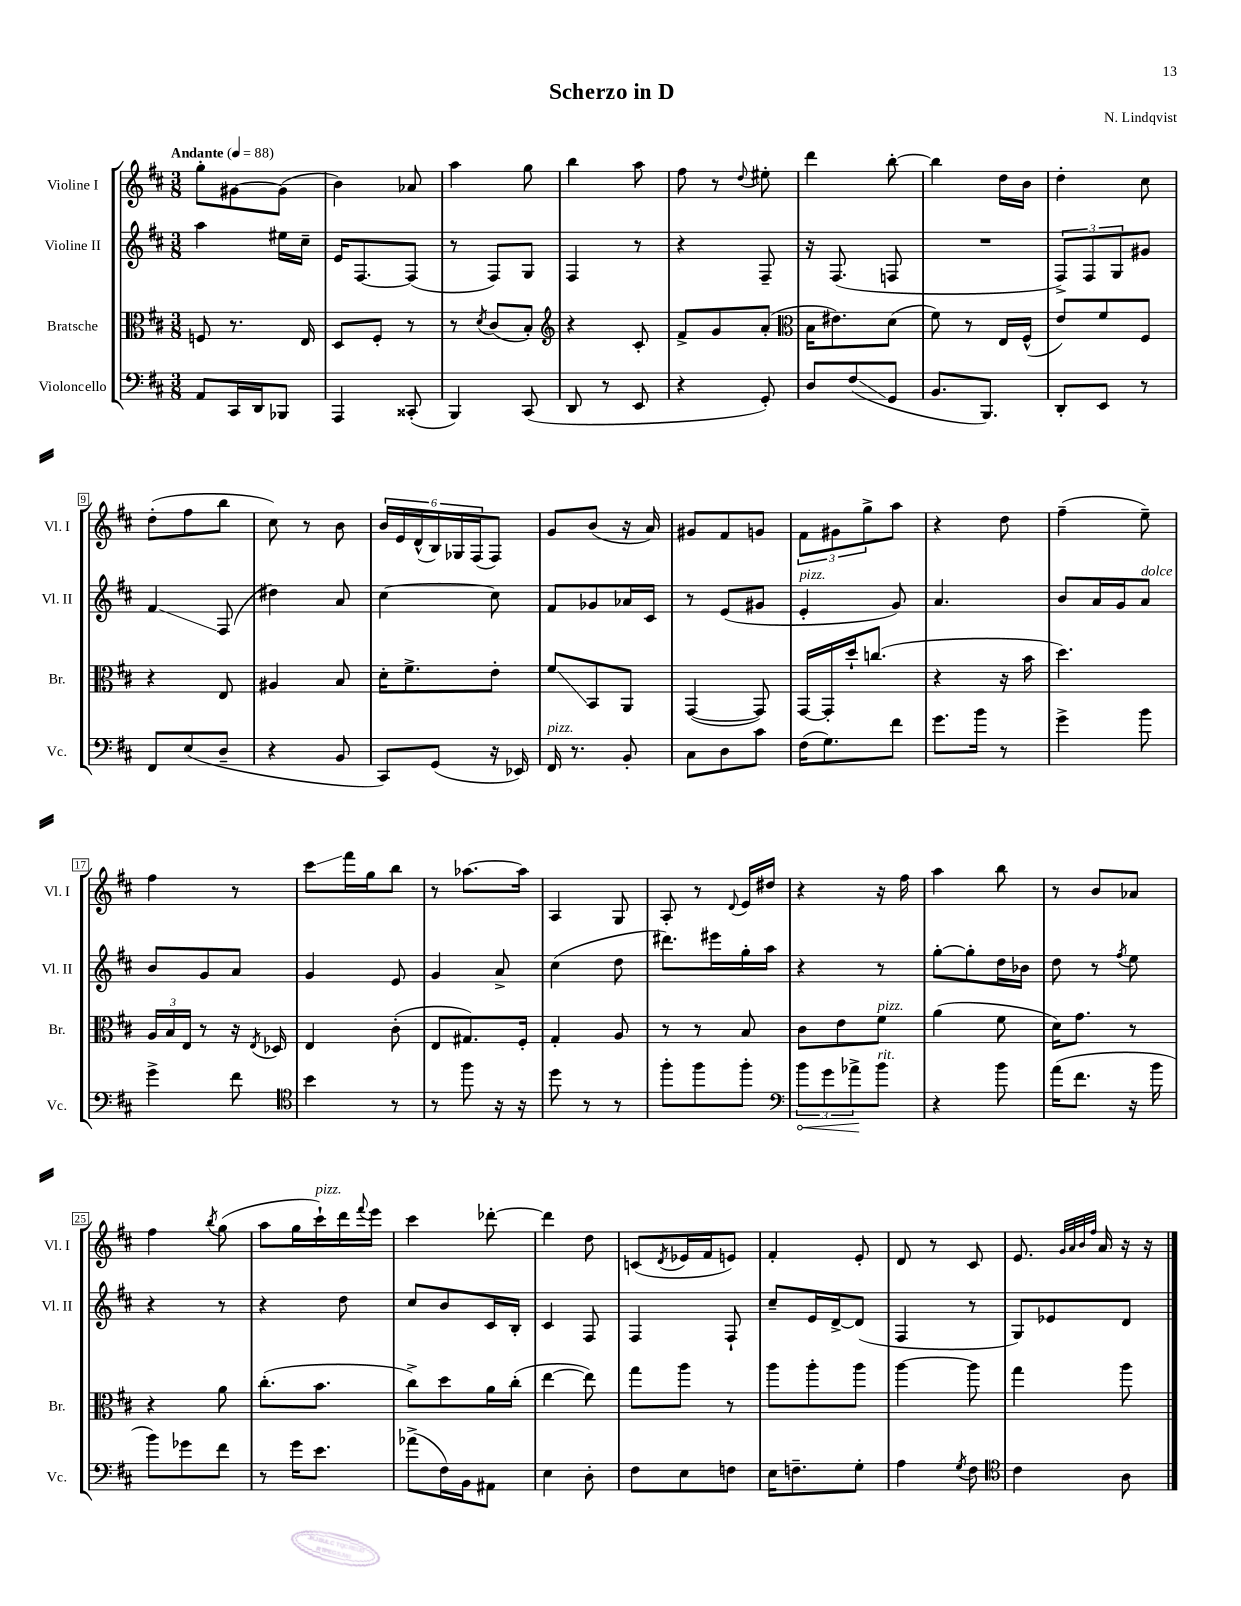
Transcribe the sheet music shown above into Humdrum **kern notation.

**kern	**kern	**kern	**kern
*staff4	*staff3	*staff2	*staff1
*clefF4	*clefC3	*clefG2	*clefG2
*k[f#c#]	*k[f#c#]	*k[f#c#]	*k[f#c#]
*M3/8	*M3/8	*M3/8	*M3/8
*MM88	*MM88	*MM88	*MM88
8AA	8F	4aa	8gg'
16CC#	8.r	.	[8g#
16DD	.	.	.
8BBB-	.	16ee#	(8g#]
.	16E	16cc#~	.
=	=	=	=
4AAA	8D	16e	4b)
.	.	[8.F#	.
.	8F#'	.	.
(8CC##'	8r	(8F#]	8a-
=	=	=	=
4BBB)	8r	8r	4aa
.	8qd	.	.
.	(8c#	8F#)	.
(8CC#	8B')	8G	8gg
=	=	=	=
*	*clefG2	*	*
8DD	4r	4F#	4bb
8r	.	.	.
8EE	8c#'	8r	8aa
=	=	=	=
4r	8f#^	4r	8ff#
.	8g	.	8r
.	.	.	8qqdd
8GG')	(8a'	8F#~	8ee#'
=	=	=	=
*	*clefC3	*	*
8D	16B	16r	4ddd
.	8.e#)	(8.F#	.
(8F#	.	.	.
8GG	(8d	8F	[8bb'
=	=	=	=
8.BB	8f#)	4.r	4bb]
.	8r	.	.
8.BBB)	.	.	.
.	16E	.	16dd
.	(16F#^^	.	16b
=	=	=	=
8DD'	8e)	12F#^)	4dd'
.	.	12F#	.
8EE	8f#	.	.
.	.	12G	.
8r	8F#	8g#	8cc#
=	=	=	=
8FF#	4r	4f#	(8dd'
(8E	.	.	8ff#
8D~	8E	(8F#	8bb
=	=	=	=
4r	4A#	4dd#)	8cc#)
.	.	.	8r
8BB	8B	8a	8b
=	=	=	=
8CC#)	16d'	[4cc#	24b
.	.	.	24e
.	8.f#^	.	.
.	.	.	(24d^^
(8GG	.	.	24B)
.	.	.	24G-
.	.	.	(24F#
16r	8e'	8cc#]	8F#)
16EE-)	.	.	.
=	=	=	=
16FF#	8f#	8f#	8g
8.r	.	.	.
.	8BB	8g-	(8b
8BB'	8AA	16a-	16r
.	.	16c#	16a)
=	=	=	=
8C#	([4GG	8r	8g#
8D	.	(8e	8f#
8c#	8GG])	8g#	8g
=	=	=	=
(16F#	[16GG	4e'	12f#
8.G)	16GG']	.	.
.	.	.	12g#
.	16dd`	.	.
.	.	.	12gg^
.	(8.cc	.	.
8f#	.	8g)	8aa
=	=	=	=
8.g	4r	4.a	4r
16b	.	.	.
8r	16r	.	8dd
.	16b	.	.
=	=	=	=
4g^	4.dd)	8b	(4ff#~
.	.	16a	.
.	.	16g	.
8b	.	8a	8ee~)
=	=	=	=
4g^	24A	8b	4ff#
.	24B	.	.
.	24E	.	.
.	8r	8g	.
8f#	16r	8a	8r
.	8qE	.	.
.	16D-	.	.
=	=	=	=
*clefC4	*	*	*
4b	4E	4g	8ccc#
.	.	.	16fff#
.	.	.	16gg
8r	(8c#'	8e	8bb
=	=	=	=
8r	8E	4g	8r
8ff#	8.G#)	.	[8.aa-
16r	.	8a^	.
16r	16F#'	.	16aa-]
=	=	=	=
8dd	4G'	(4cc#	4A
8r	.	.	.
8r	8A	8dd	8G
=	=	=	=
8ff#'	8r	8.ddd#)	8A'
8ff#	8r	.	8r
.	.	16eee#	.
.	.	.	8qqd
8ff#'	8B	16gg'	16e
.	.	16aa	16dd#
=	=	=	=
*clefF4	*	*	*
12b	8c#	4r	4r
12g	.	.	.
.	8e	.	.
12a-^	.	.	.
8b	8f#	8r	16r
.	.	.	16ff#
=	=	=	=
4r	(4a	[8gg'	4aa
.	.	8gg']	.
8b	8f#	16dd	8bb
.	.	16b-	.
=	=	=	=
(16a	16d)	8dd	8r
8.f#	8.g	.	.
.	.	8r	8b
.	.	8qff#	.
16r	8r	8ee	8a-
16b	.	.	.
=	=	=	=
8b)	4r	4r	4ff#
8g-	.	.	.
.	.	.	8qbb
8f#	8a	8r	(8gg
=	=	=	=
8r	(8.cc#'	4r	8aa
16g	.	.	16gg
8.e	8.b	.	16ccc#`)
.	.	8dd	16ddd
.	.	.	8qqfff#
.	.	.	16eee
=	=	=	=
(8a-^	8cc#^)	8cc#	4ccc#
16F#)	8dd	8b	.
16BB	.	.	.
8AA#	16a	16c#	[8ddd-'
.	(16cc#'	16B'	.
=	=	=	=
4E	[4ee	4c#	4ddd-]
8D'	8ee])	8F#	8dd
=	=	=	=
8F#	8gg	4F#	(8c
.	.	.	8qd
8E	8aa	.	16e-
.	.	.	16f#
8F	8r	8F#`	8e)
=	=	=	=
16E	8aa	8cc#~	4f#'
8.F~	.	.	.
.	8aa'	16e	.
.	.	[16d^	.
8G'	8aa	(8d]	8e'
=	=	=	=
4A	[4aa	4F#	8d
.	.	.	8r
8qG	.	.	.
8F#	8aa]	8r	8c#
=	=	=	=
*clefC4	*	*	*
4c#	4gg	8G)	8.e
.	.	8e-	.
.	.	.	32qqg
.	.	.	32qqa
.	.	.	32qqb
.	.	.	32qqff#
.	.	.	16a
8A	8aa	8d	16r
.	.	.	16r
==	==	==	==
*-	*-	*-	*-
